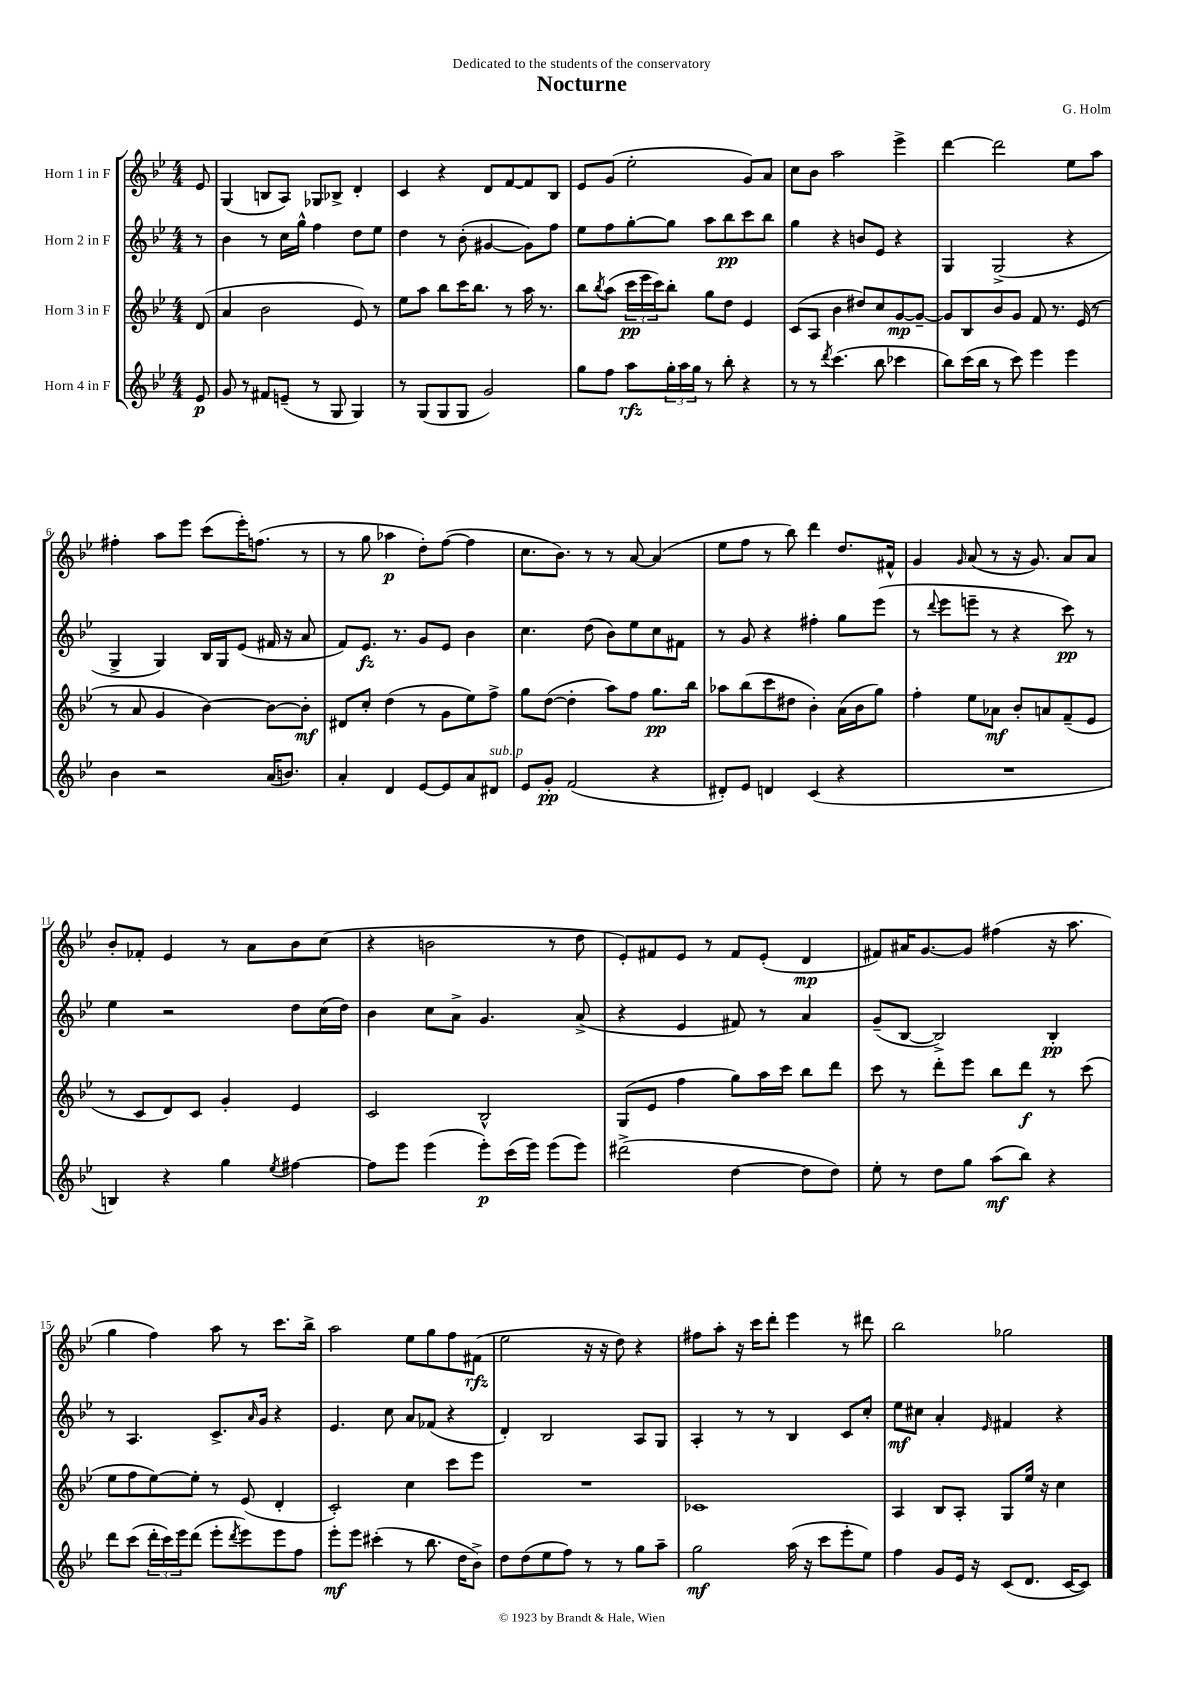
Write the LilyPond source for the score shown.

\header { title = "Nocturne" composer = "G. Holm" dedication = "Dedicated to the students of the conservatory" }
<<
\new StaffGroup <<
\new Staff = "s0" \with { instrumentName = "Horn 1 in F" } {
    \clef treble \key bes \major \numericTimeSignature \time 4/4 \partial 8
    ees'8 |
    g4( b8 a8) ges8 bes8-> d'4-. |
    c'4 r4 d'8 f'8~ f'8 bes8 |
    ees'8 g'8( ees''2-. g'8) a'8 |
    c''8 bes'8 a''2 ees'''4-> |
    d'''4~ d'''2 ees''8 a''8 |
    fis''4-. a''8 ees'''8 c'''8( ees'''16-.) f''8.( r8 |
    r8 g''8 aes''4\p d''8-.) f''8~( f''4 |
    c''8. bes'8.) r8 r8 a'8~ a'4( |
    ees''8 f''8 r8 bes''8) d'''4 d''8. fis'16-^ |
    g'4 \grace { g'16 } a'8( r8 r16 g'8.) a'8 a'8 |
    bes'8-. fes'8-. ees'4 r8 a'8 bes'8 c''8( |
    r4 b'2 r8 d''8 |
    ees'8-.) fis'8 ees'8 r8 fis'8 ees'8-.( d'4\mp |
    fis'8) ais'16 g'8.~ g'8 fis''4( r16 a''8. |
    g''4 f''4) a''8 r8 c'''8. bes''16-> |
    a''2 ees''8 g''8 f''8 fis'8\rfz( |
    ees''2 r16 r16 d''8) r4 |
    fis''8 a''8-. r16 c'''16 d'''8-. ees'''4 r8 dis'''8 |
    bes''2 ges''2 \bar "|." |
}
\new Staff = "s1" \with { instrumentName = "Horn 2 in F" } {
    \clef treble \key bes \major \numericTimeSignature \time 4/4 \partial 8
    r8 |
    bes'4 r8 c''16 g''16-^ f''4 d''8 ees''8 |
    d''4 r8 bes'8-.( gis'4~ gis'8) f''8 |
    ees''8 f''8 g''8~-. g''8 a''8 bes''8\pp c'''8 bes''8 |
    g''4 r4 b'8 ees'8 r4 |
    g4 g2->( r4 |
    g4-> g4) bes16 g16 ees'8( fis'16 r16 a'8 |
    f'8) ees'8.\fz r8. g'8 ees'8 bes'4 |
    c''4. d''8( bes'8) ees''8 c''8 fis'8 |
    r8 g'8 r4 fis''4-. g''8 ees'''8( |
    r8 \appoggiatura { d'''8 } ees'''8 e'''8-- r8 r4 c'''8\pp) r8 |
    ees''4 r2 d''8 c''16( d''16) |
    bes'4 c''8 a'8-> g'4. a'8->( |
    r4 ees'4 fis'8) r8 a'4 |
    g'8--( bes8~ bes2->) bes4-.\pp |
    r8 a4. c'8.-> \grace { a'16 } g'16 r4 |
    ees'4. c''8 a'8 fes'8( r4 |
    d'4-.) bes2 a8 g8 |
    a4-. r8 r8 bes4 c'8 c''8-. |
    ees''8\mf cis''8 a'4-. \grace { ees'16 } fis'4 r4 \bar "|." |
}
\new Staff = "s2" \with { instrumentName = "Horn 3 in F" } {
    \clef treble \key bes \major \numericTimeSignature \time 4/4 \partial 8
    d'8( |
    a'4 bes'2 ees'8) r8 |
    ees''8 a''8 bes''8 c'''16 bes''8. r8 a''16 r8. |
    bes''8 \acciaccatura { bes''8 } a''8( \tuplet 3/2 { c'''16\pp ees'''16 c'''16) } bes''8-. g''8 d''8 ees'4 |
    c'8( a8 bes'4 dis''8) c''8 g'8~\mp g'8~-- |
    g'8 bes8 bes'8 g'8 f'8 r8. ees'16( r8 |
    r8 a'8 g'4 bes'4~) bes'8~ bes'8-.\mf |
    dis'8 c''8-. d''4( r8 g'8 ees''8) f''8-> |
    g''8 d''8~( d''4-. a''8) f''8 g''8.\pp bes''16 |
    aes''8 bes''8( c'''8 dis''8 bes'4-.) a'16( bes'16 g''8) |
    f''4-. ees''8 aes'8\mf bes'8-. a'8 f'8--( ees'8 |
    r8 c'8 d'8) c'8 g'4-. ees'4 |
    c'2 bes2-^ |
    g8( ees'8 f''4 g''8) a''16 c'''16 bes''8 d'''8 |
    c'''8 r8 d'''8-. ees'''8 bes''8 d'''8\f r8 c'''8( |
    ees''8 f''8 ees''8~) ees''8-. r8 ees'8( d'4-. |
    c'2-.) c''4 c'''8 ees'''8 |
    R1 |
    ces'1 |
    a4 bes8 a8-. g8 ees''16 r16 c''4 \bar "|." |
}
\new Staff = "s3" \with { instrumentName = "Horn 4 in F" } {
    \clef treble \key bes \major \numericTimeSignature \time 4/4 \partial 8
    ees'8\p |
    g'8 r8 fis'8 e'8--( r8 g8 g4) |
    r8 g8( g8 g8 g'2) |
    g''8 f''8 a''8\rfz \tuplet 3/2 { g''16-. a''16 g''16 } r8 bes''8-. r4 |
    r8 r8 \acciaccatura { d'''8 } c'''4.( bes''8 ces'''4 |
    bes''8) c'''16( bes''16 r8 c'''8) ees'''4 ees'''4 |
    bes'4 r2 a'16( b'8.) |
    a'4-. d'4 ees'8~ ees'8 a'8 dis'8^\markup { \italic "sub. p" } |
    ees'8 g'8-.\pp f'2( r4 |
    dis'8-.) ees'8 d'4 c'4( r4 |
    R1 |
    b4) r4 g''4 \acciaccatura { ees''8 } fis''4~ |
    fis''8 ees'''8 ees'''4( ees'''8-.\p) c'''16( ees'''16) ees'''8( ees'''8) |
    dis'''2->( d''4~ d''8 d''8) |
    ees''8-. r8 d''8 g''8 a''8\mf( bes''8) r4 |
    d'''8 c'''8( \tuplet 3/2 { d'''16-. c'''16) ees'''16 } d'''8( ees'''8-. \acciaccatura { d'''8 } ees'''8) ees'''8 f''8 |
    ees'''8-.\mf ees'''8 cis'''4-.( r8 bes''8. d''16 bes'8->) |
    d''8 d''8( ees''8 f''8) r8 r8 g''8 a''8-- |
    g''2\mf a''16( r16 c'''8 ees'''8-. ees''8) |
    f''4 g'8 ees'16 r16 c'8( d'8. c'16~ c'8) \bar "|." |
}
>>
>>
